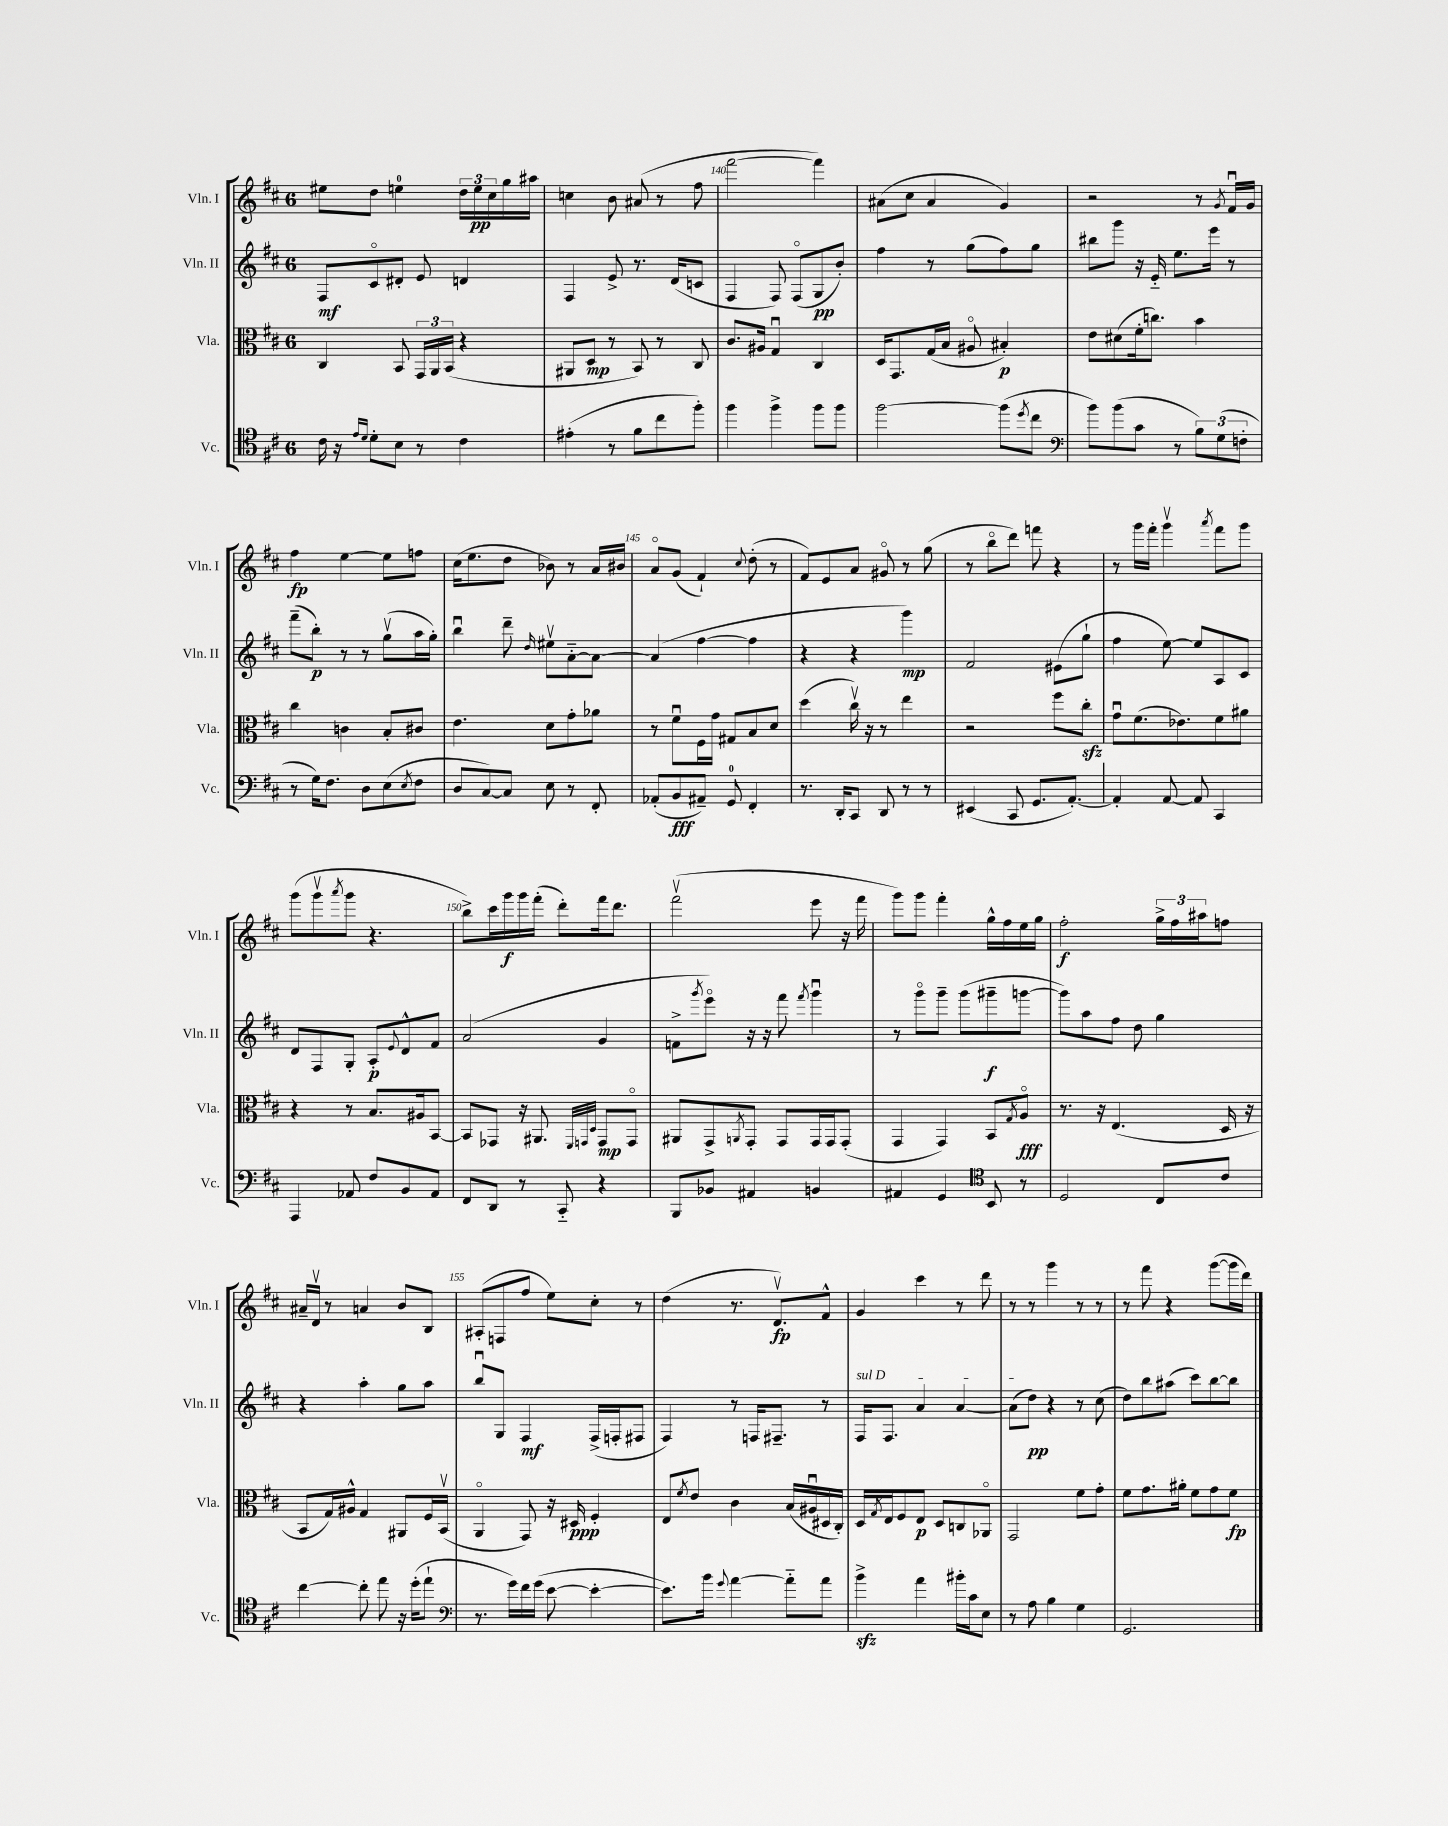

**kern	**dynam	**kern	**dynam	**kern	**dynam	**kern	**dynam
*part4	*part4	*part3	*part3	*part2	*part2	*part1	*part1
*staff4	*staff4	*staff3	*staff3	*staff2	*staff2	*staff1	*staff1
*I"Vc.	*	*I"Vla.	*	*I"Vln. II	*	*I"Vln. I	*
*I'Vc.	*	*I'Vla.	*	*I'Vln. II	*	*I'Vln. I	*
*clefC4	*	*clefC3	*	*clefG2	*	*clefG2	*
*k[f#c#]	*	*k[f#c#]	*	*k[f#c#]	*	*k[f#c#]	*
*M6/8	*	*M6/8	*	*M6/8	*	*M6/8	*
=138	=138	=138	=138	=138	=138	=138	=138
16c#\	.	4C#/	.	8F#/L	mf	8ee#X\L	.
16r	.	.	.	.	.	.	.
16qqe/LL	.	.	.	.	.	.	.
16qqd/JJ	.	.	.	.	.	.	.
8d'\L	.	.	.	8c#/	.	8dd\J	.
8B\J	.	8BB/	.	8d#X'/J	.	4een\	.
8r	.	24GG/LL	.	8e/	.	.	.
.	.	24AA/	.	.	.	.	.
.	.	(24BB/JJ	.	.	.	.	.
4c#\	.	4r	.	4dn/	.	24dd\LL	.
.	.	.	.	.	.	24ee\	pp
.	.	.	.	.	.	24cc#\	.
.	.	.	.	.	.	16gg\	.
.	.	.	.	.	.	16aa#X\JJ	.
=139	=139	=139	=139	=139	=139	=139	=139
(4e#X'\	.	8AA#X/L	.	4F#/	.	4ccn\	.
.	.	8D/J	mp	.	.	.	.
8r	.	8r	.	8e^/	.	8b\	.
8f#\L	.	8BB/)	.	8.r	.	(8a#X/	.
8cc#\	.	8r	.	.	.	8r	.
.	.	.	.	(16d/KL	.	.	.
8ff#'\J)	.	8C#/	.	8cn/J	.	8ff#\	.
=140	=140	=140	=140	=140	=140	=140	=140
4ff#\	.	8.c#/L	.	4F#/	.	[2fff#\	.
.	.	16A#X/Jk	.	.	.	.	.
4ff#^\	.	4Gu/	.	8F#/)	.	.	.
.	.	.	.	(8F#/L	.	.	.
8ff#\L	.	4C#/	.	8G/	pp	4fff#\])	.
8ff#\J	.	.	.	8b'/J)	.	.	.
=141	=141	=141	=141	=141	=141	=141	=141
[2ff#\	.	16D/KL	.	4ff#\	.	(8a#X\L	.
.	.	8.GG/	.	.	.	.	.
.	.	.	.	.	.	8cc#\J	.
.	.	(16G/L	.	8r	.	4a#/	.
.	.	16B/JJ	.	.	.	.	.
.	.	8A#X/	.	(8gg\L	.	.	.
(8ff#\L]	.	4B#X'/)	p	8ff#\)	.	4g/)	.
8qdd/	.	.	.	.	.	.	.
8cc#\J	.	.	.	8gg\J	.	.	.
=142	=142	=142	=142	=142	=142	=142	=142
*clefF4	*	*	*	*	*	*	*
8b\L)	.	8e\L	.	8bb#X\L	.	2r	.
(8b\	.	(8d#X\	.	8ggg\J	.	.	.
8c#\J	.	16f#'\k	.	16r	.	.	.
.	.	8.ccn\J)	.	16e/	.	.	.
8r	.	.	.	8.ee\L	.	.	.
12B\L)	.	4b\	.	.	.	8r	.
.	.	.	.	16eee\Jk	.	.	.
(12G\	.	.	.	.	.	.	.
.	.	.	.	.	.	8qg/	.
.	.	.	.	8r	.	16f#u/LL	.
12Fn'\J	.	.	.	.	.	.	.
.	.	.	.	.	.	16g/JJ	.
!!LO:LB:g=z
=143	=143	=143	=143	=143	=143	=143	=143
8r	.	4cc#\	.	(8fff#~\L	.	4ff#\	fp
16G\KL)	.	.	.	8bb'\J)	p	.	.
8.F#\J	.	.	.	.	.	.	.
.	.	4cn\	.	8r	.	[4ee\	.
8D\L	.	.	.	8r	.	.	.
(8E\	.	8B'/L	.	(8ggv\L	.	8ee\L]	.
8qE/	.	.	.	.	.	.	.
8F#\J	.	8c#X/J	.	16aa\L	.	8ffn\J	.
.	.	.	.	16gg'\JJ)	.	.	.
=144	=144	=144	=144	=144	=144	=144	=144
8D/L	.	4.e\	.	4bbu\	.	(16cc#\KL	.
.	.	.	.	.	.	8.ee\	.
[8C#/)	.	.	.	.	.	.	.
8C#/J]	.	.	.	8ddd~\	.	8dd\J	.
.	.	.	.	16qqdd/	.	.	.
8E\	.	8d\L	.	8ee#Xv\L	.	8b-X\)	.
8r	.	8g'\	.	[8a\	.	8r	.
8FF#'/	.	8a-X\J	.	8a\J_	.	16a/LL	.
.	.	.	.	.	.	16b#X/JJ	.
=145	=145	=145	=145	=145	=145	=145	=145
(8AA-X'/L	.	8r	.	(4a/]	.	8a/L	.
8BB/	fff	8f#u\L	.	.	.	(8g/J	.
8AA#X~/J)	.	16F#\L	.	[4ff#\	.	4f#`/)	.
.	.	16g\JJ	.	.	.	.	.
8GG/	.	8G#X/L	.	.	.	.	.
.	.	.	.	.	.	8qqcc#/	.
4FF#'/	.	8B/	.	4ff#\]	.	(8dd'\	.
.	.	8d/J	.	.	.	8r	.
=146	=146	=146	=146	=146	=146	=146	=146
8.r	.	(4dd\	.	4r	.	8f#/L)	.
.	.	.	.	.	.	8e/	.
16DD'/KL	.	.	.	.	.	.	.
8CC#/J	.	16cc#v\)	.	4r	.	8a/J	.
.	.	16r	.	.	.	.	.
8DD/	.	8r	.	.	.	8g#X/	.
8r	.	4ee\	.	4ggg\)	mp	8r	.
8r	.	.	.	.	.	(8gg\	.
=147	=147	=147	=147	=147	=147	=147	=147
(4EE#X/	.	2r	.	2f#/	.	8r	.
.	.	.	.	.	.	8bb\L	.
8CC#/	.	.	.	.	.	8ddd\J)	.
8.GG/L	.	.	.	.	.	8fffn\	.
.	.	8ff#\L	.	(8e#X\L	.	4r	.
[8.AA'/J)	.	.	.	.	.	.	.
.	.	8cc#zz'\J	.	8gg`\J	.	.	.
=148	=148	=148	=148	=148	=148	=148	=148
4AA'/]	.	8gu\L	.	4ff#\	.	8r	.
.	.	(8.f#\	.	.	.	16ggg\LL	.
.	.	.	.	.	.	16fff#'\JJ	.
[8AA/	.	.	.	[8ee\)	.	4gggv\	.
.	.	8.e-X\)	.	.	.	.	.
8AA/]	.	.	.	8ee/L]	.	.	.
.	.	.	.	.	.	8qaaa/	.
4CC#/	.	8f#\	.	8A/	.	8fff#\L	.
.	.	8a#X\J	.	8c#/J	.	8ggg\J	.
!!LO:LB:g=z
=149	=149	=149	=149	=149	=149	=149	=149
4AAA/	.	4r	.	8d/L	.	(8ggg\L	.
.	.	.	.	8F#/	.	8gggv\	.
.	.	.	.	.	.	8qaaa/	.
8AA-X/	.	8r	.	8G'/J	.	8ggg\J	.
8F#/L	.	8.B/L	.	8A'/L	p	4.r	.
.	.	.	.	8qqe/	.	.	.
8BB/	.	.	.	8d^^/	.	.	.
.	.	16A#X/k	.	.	.	.	.
8AA-/J	.	[8BB/J	.	8f#/J	.	.	.
=150	=150	=150	=150	=150	=150	=150	=150
8FF#/L	.	8BB/L]	.	(2a/	.	8bb^\L)	.
8DD/J	.	8GG-X/J	.	.	.	16ccc#\L	.
.	.	.	.	.	.	16ggg\	f
8r	.	16r	.	.	.	16ggg\	.
.	.	8.AA#X/	.	.	.	(16fff#'\JJ	.
8CC#/	.	.	.	.	.	8ddd'\L)	.
.	.	32qqFF#/LLL	.	.	.	.	.
.	.	32qqGGn/	.	.	.	.	.
.	.	32qqD/JJJ	.	.	.	.	.
4r	.	8GG/L	mp	4g/	.	16fff#\k	.
.	.	.	.	.	.	8.ddd\J	.
.	.	8GG/J	.	.	.	.	.
=151	=151	=151	=151	=151	=151	=151	=151
8BBB/L	.	8AA#X/L	.	8fn^\L	.	(2fff#v\	.
.	.	.	.	8qggg/	.	.	.
8BB-X/J	.	8GG^/	.	8eee\J)	.	.	.
.	.	8qAAn/	.	.	.	.	.
4AA#X/	.	8GG'/J	.	16r	.	.	.
.	.	.	.	16r	.	.	.
.	.	8GG/L	.	8fff#\	.	.	.
.	.	.	.	8qfff#/	.	.	.
4BBn/	.	16GG/L	.	4gggu\	.	8eee\	.
.	.	16GG/J	.	.	.	.	.
.	.	(8GG'/J	.	.	.	16r	.
.	.	.	.	.	.	16fff#\	.
=152	=152	=152	=152	=152	=152	=152	=152
4AA#X/	.	4GG/	.	8r	.	8ggg\L)	.
.	.	.	.	8ggg\L	.	8ggg\J	.
4GG/	.	4GG/)	.	8ggg~\J	.	4fff#'\	.
.	.	.	.	(8ggg\L	.	.	.
*clefC4	*	*	*	*	*	*	*
8BB/	.	8BB/L	.	8ggg#X~\	f	16gg^^\LL	.
.	.	.	.	.	.	16ff#\	.
.	.	8qG/	.	.	.	.	.
8r	.	8A/J	fff	[8gggn\J	.	16ee\	.
.	.	.	.	.	.	16gg\JJ	.
=153	=153	=153	=153	=153	=153	=153	=153
2D/	.	8.r	.	8ggg\L])	.	2ff#'\	f
.	.	.	.	8aa\	.	.	.
.	.	16r	.	.	.	.	.
.	.	(4.E/	.	8ff#\J	.	.	.
.	.	.	.	8dd\	.	.	.
8C#/L	.	.	.	4gg\	.	24gg^\LL	.
.	.	.	.	.	.	24ff#\	.
.	.	.	.	.	.	24aa#X\J	.
8c#/J	.	16D/	.	.	.	8ffn\J	.
.	.	16r	.	.	.	.	.
!!LO:LB:g=z
=154	=154	=154	=154	=154	=154	=154	=154
[4cc#\	.	8BB/L	.	4r	.	16a#X~/LL	.
.	.	.	.	.	.	16dv/JJ	.
.	.	16G/L)	.	.	.	8r	.
.	.	16A#X^^/JJ	.	.	.	.	.
8cc#'\]	.	4G/	.	4aa'\	.	4an/	.
8ee\	.	.	.	.	.	.	.
16r	.	8AA#X/L	.	8gg\L	.	8b/L	.
(16dd'\KL	.	.	.	.	.	.	.
8ee`\J	.	16F#/L	.	8aa\J	.	8B/J	.
.	.	(16BBv/JJ	.	.	.	.	.
=155	=155	=155	=155	=155	=155	=155	=155
*clefF4	*	*	*	*	*	*	*
8.r	.	4AA/	.	8bbu/L	.	(8A#X'/L	.
.	.	.	.	8G/J	.	8Fn/	.
16g\LL)	.	.	.	.	.	.	.
16f#\	.	8GG/)	.	4F#/	mf	8ff#/J	.
(16g\JJ	.	.	.	.	.	.	.
[8e\	.	16r	.	.	.	8ee\L)	.
.	.	16D#X/	ppp	.	.	.	.
4e'\_	.	4F#'/	.	(16F#^/LL	.	8cc#'\J	.
.	.	.	.	16Fn'/J	.	.	.
.	.	.	.	8F#X/J	.	8r	.
=156	=156	=156	=156	=156	=156	=156	=156
8.e\L])	.	8E/L	.	4F#/)	.	(4dd\	.
.	.	8qf#/	.	.	.	.	.
.	.	8e/J	.	.	.	.	.
16b\Jk	.	.	.	.	.	.	.
8qqg/	.	.	.	.	.	.	.
[4a\	.	4c#\	.	8r	.	8.r	.
.	.	.	.	16Fn/KL	.	.	.
.	.	.	.	8.F#X~/J	.	8.dv/L)	fp
8a\L]	.	(16B/LL	.	.	.	.	.
.	.	16A#Xu/	.	.	.	.	.
8a\J	.	16D#X/	.	8r	.	8f#^^/J	.
.	.	16C#'/JJ)	.	.	.	.	.
=157	=157	=157	=157	=157	=157	=157	=157
!	!	!	!	!LO:TX:a:i:t=sul D	!	!	!
4bzz^\	.	16D/LL	.	16F#/KL	.	4g/	.
.	.	8qG/	.	.	.	.	.
.	.	16E/J	.	8.F#/J	.	.	.
.	.	8F#/	.	.	.	.	.
4a\	.	8E/J	p	4a/	.	4ccc#\	.
.	.	8D/L	.	.	.	.	.
16b#X'\LL	.	8Cn/	.	[4a/	.	8r	.
16c#\J	.	.	.	.	.	.	.
8E\J	.	8AA-X/J	.	.	.	8ddd\	.
=158	=158	=158	=158	=158	=158	=158	=158
8r	.	2GG/	.	(8a\L]	.	8r	.
8A\	.	.	.	8dd\J)	pp	8r	.
4B\	.	.	.	4r	.	4ggg\	.
4G\	.	8f#\L	.	8r	.	8r	.
.	.	8g'\J	.	(8cc#\	.	8r	.
=159	=159	=159	=159	=159	=159	=159	=159
2.GG/	.	8f#\L	.	8dd\L)	.	8r	.
.	.	8.g\	.	8bb\	.	8fff#\	.
.	.	.	.	(8aa#X\J	.	4r	.
.	.	16a#X'\Jk	.	.	.	.	.
.	.	8f#\L	.	8ccc#\L)	.	.	.
.	.	8g\	.	[8bb\	.	([8ggg\L	.
.	.	8f#\J	fp	8bb\J]	.	16ggg\L]	.
.	.	.	.	.	.	16ddd\JJ)	.
==	==	==	==	==	==	==	==
*-	*-	*-	*-	*-	*-	*-	*-
